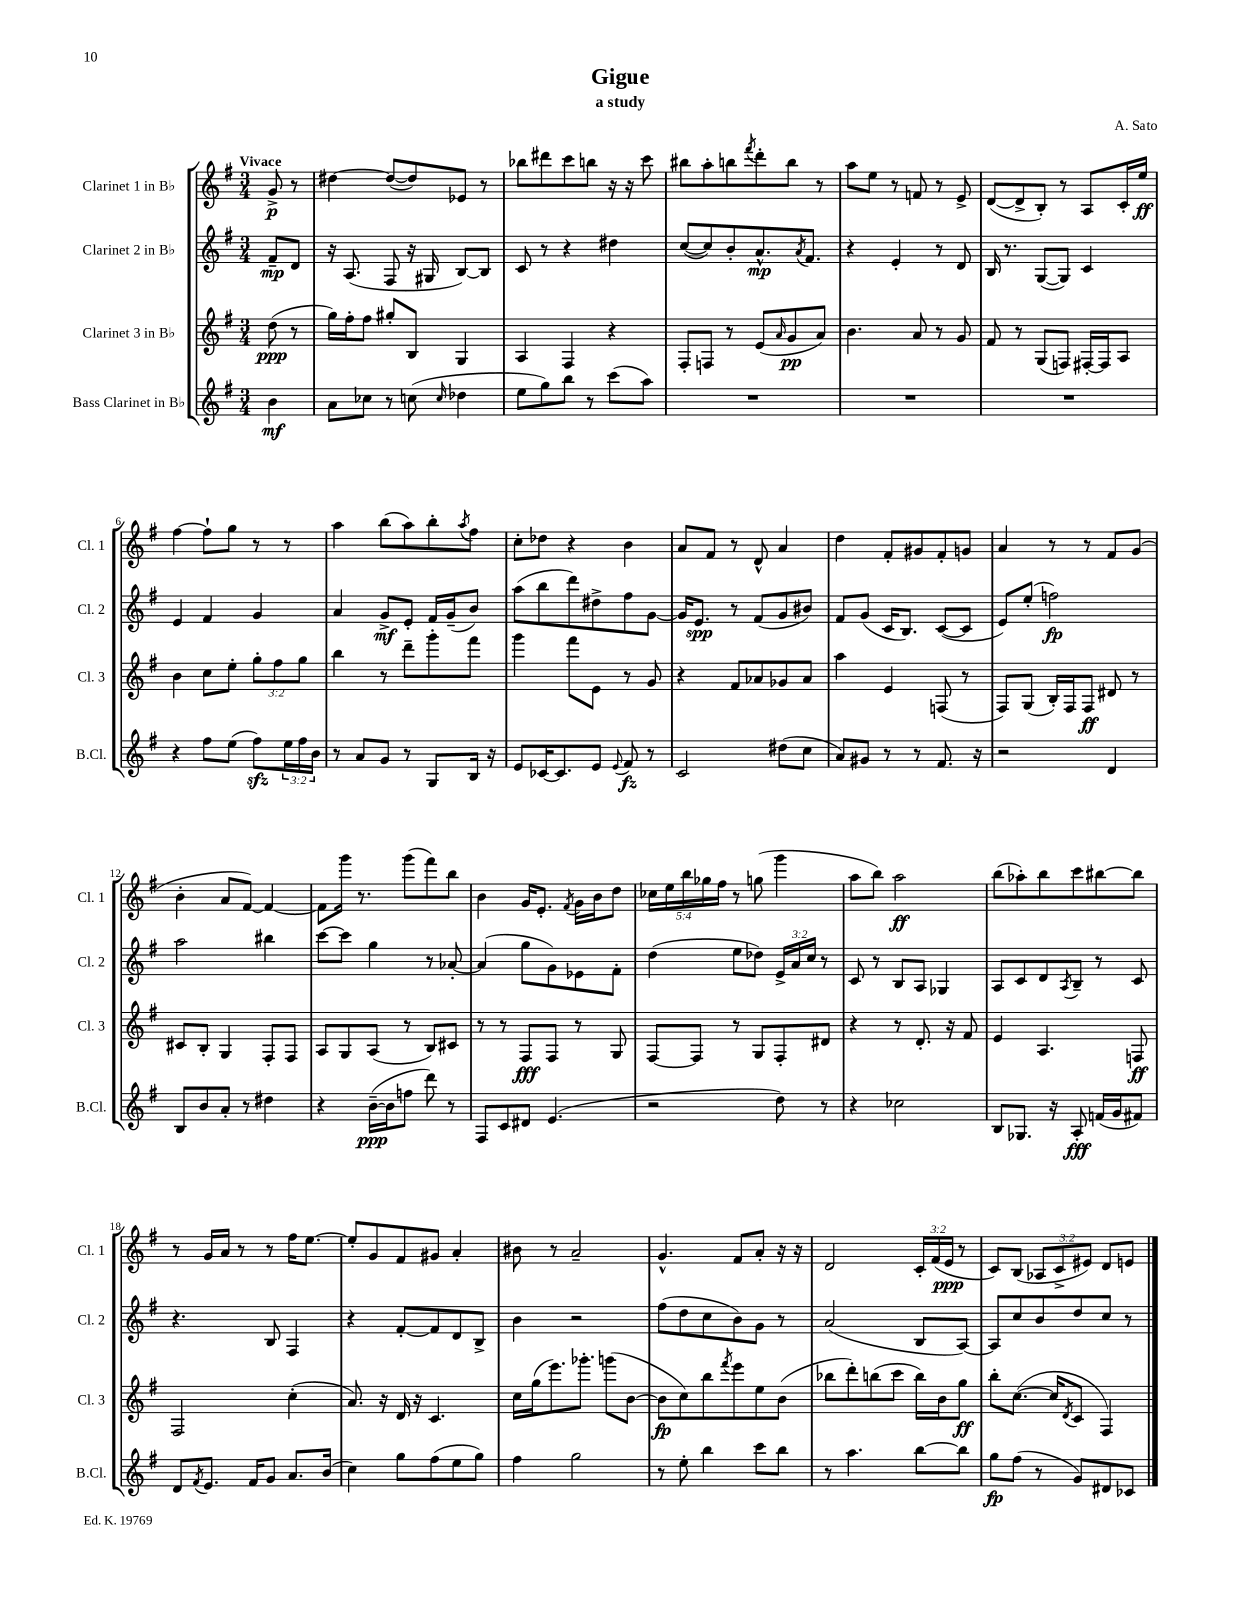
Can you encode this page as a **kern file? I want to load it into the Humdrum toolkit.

**kern	**kern	**kern	**kern
*staff4	*staff3	*staff2	*staff1
*clefG2	*clefG2	*clefG2	*clefG2
*k[f#]	*k[f#]	*k[f#]	*k[f#]
*M3/4	*M3/4	*M3/4	*M3/4
4b	(8dd	8f#~	8g^
.	8r	8d	8r
=	=	=	=
8a	16gg)	16r	[4dd#
.	16ff#'	(8.A	.
8cc-	8ff#	.	.
8r	8gg#'	8F#	(8dd#_
(8cc	8B	16r	8dd#])
.	.	16G#	.
16qqcc	.	.	.
4dd-	4G	[8B)	8e-
.	.	8B]	8r
=	=	=	=
8ee	4A	8c	8bb-
8gg)	.	8r	8ddd#
8bb	4F#	4r	8ccc
8r	.	.	8bb
(8ccc	4r	4dd#	16r
.	.	.	16r
8aa)	.	.	8ccc
=	=	=	=
2.r	8F#'	([8cc	8bb#
.	8F	8cc])	8aa'
.	8r	8b'	8bb
.	.	.	8qfff#
.	(8e	8.a^^	8ddd'
.	16qqa	.	.
.	8g	.	8bb
.	.	8qa	.
.	.	8.f#	.
.	8a)	.	8r
=	=	=	=
2.r	4.b	4r	8aa
.	.	.	8ee
.	.	4e'	8r
.	8a	.	8f
.	8r	8r	8r
.	8g	8d	8e^
=	=	=	=
2.r	8f#	16B	([8d
.	.	8.r	.
.	8r	.	8d^]
.	(8G	([8G	8B')
.	8F)	8G])	8r
.	[16F#'	4c	8A
.	16F#]	.	.
.	8A	.	16c'
.	.	.	16ee
=	=	=	=
4r	4b	4e	[4ff#
8ff#	8cc	4f#	8ff#`]
(8ee	8ee'	.	8gg
8ff#)	12gg'	4g	8r
.	12ff#	.	.
24ee	.	.	8r
24ff#	12gg	.	.
24b	.	.	.
=	=	=	=
8r	4bb	4a	4aa
8a	.	.	.
8g	8r	8g^	(8bb
8r	8ddd~	8e'	8aa)
8G	8ggg'	16f#	8bb'
.	.	(16g~	.
.	.	.	8qaa
16B	8fff#	8b)	8ff#
16r	.	.	.
=	=	=	=
8e	4ggg	(8aa	8cc'
[16c-	.	8bb	8dd-
8.c-]	.	.	.
.	8fff#	8ddd)	4r
8e	8e	8dd#^	.
8qqe	.	.	.
8f#	8r	8ff#	4b
8r	8g	[8g	.
=	=	=	=
2c	4r	16g]	8a
.	.	8.e	.
.	.	.	8f#
.	8f#	8r	8r
.	8a-	(8f#	8d^^
(8dd#	8g-	8g	4a
8cc	8a-	8b#)	.
=	=	=	=
8a)	4aa	8f#	4dd
8g#	.	(8g	.
8r	4e	16c	8f#'
.	.	8.B)	.
8r	.	.	8g#
8.f#	(8F	([8c	8f#'
.	8r	8c]	8g
16r	.	.	.
=	=	=	=
2r	8F#)	8e)	4a
.	(8G	(8ee'	.
.	16B')	2ff)	8r
.	16F#	.	.
.	8F#	.	8r
4d	8d#	.	8f#
.	8r	.	(8g
=	=	=	=
8B	8c#	2aa	4b'
8b	8B'	.	.
8a'	4G	.	8a
8r	.	.	[8f#)
4dd#	8F#'	4bb#	4f#_
.	8F#	.	.
=	=	=	=
4r	8A	[8ccc	8f#]
.	8G	8ccc]	16ggg
.	.	.	8.r
([16b~	(8A	4gg	.
16b]	.	.	.
8ff	8r	.	(8ggg
8ddd)	8B)	8r	8fff#)
8r	8c#	[8a-'	8bb
=	=	=	=
8F#	8r	(4a-]	4b
8c	8r	.	.
8d#	8F#	8gg	16g
.	.	.	8.e'
(4.e	8F#	8g)	.
.	.	.	8qf#
.	8r	8e-	16g
.	.	.	16b
.	8G	8f#'	8dd
=	=	=	=
2r	[8F#	(4dd	20cc-
.	.	.	20ee
.	.	.	20bb
.	8F#]	.	.
.	.	.	20gg-
.	.	.	20ff#
.	8r	8ee	8r
.	8G	8dd-)	(8gg
8dd)	8F#'	24e^	4ggg
.	.	24a	.
.	.	24cc	.
8r	8d#	8r	.
=	=	=	=
4r	4r	8c	8aa
.	.	8r	8bb)
2cc-	8r	8B	2aa
.	8.d'	8A	.
.	.	4G-	.
.	16r	.	.
.	8f#	.	.
=	=	=	=
8B	4e	8A	(8bb
8.G-	.	8c	8aa-')
.	4.A	8d	8bb
16r	.	.	.
.	.	8qA	.
8A'	.	8B~	8ccc
(16f	.	8r	[8bb#
16g	.	.	.
8f#)	8F	8c	8bb#]
=	=	=	=
8d	2F#	4.r	8r
8qf#	.	.	.
8.e	.	.	16g
.	.	.	16a
.	.	.	8r
16f#	.	.	.
8g	.	8B	8r
8.a	(4cc'	4F#	16ff#
.	.	.	[8.ee
(16b	.	.	.
=	=	=	=
4cc)	8.a)	4r	8ee']
.	.	.	8g
.	16r	.	.
8gg	16d	[8f#'	8f#
.	16r	.	.
(8ff#	4.c	8f#]	8g#
8ee	.	8d	4a'
8gg)	.	8B^	.
=	=	=	=
4ff#	16cc	4b	8b#
.	(16gg	.	.
.	8.eee)	.	8r
2gg	.	2r	2a~
.	8.ggg-'	.	.
.	(8ggg	.	.
.	[8b	.	.
=	=	=	=
8r	8b]	(8ff#	4.g^^
8ee'	8cc)	8dd	.
4bb	8bb	8cc	.
.	8qfff#	.	.
.	8eee	8b)	8f#
8ccc	8ee	8g	8a'
8bb	(8b	8r	16r
.	.	.	16r
=	=	=	=
8r	8bb-	(2a	2d
4.aa	8ddd')	.	.
.	(8bb	.	.
.	8ccc	.	.
[8bb	16bb)	8B	24c'
.	.	.	(24f#
.	16b	.	.
.	.	.	24e
8bb]	8gg	[8A)	8r
=	=	=	=
8gg	8bb'	8A]	8c)
(8ff#	([8.cc	8cc	(8B
8r	.	8b	12A-
.	16cc]	.	.
.	.	.	12c^
.	8qd	.	.
8g)	8c	8dd	.
.	.	.	12e#)
8d#	4F#)	8cc	8d
8c-	.	8r	8e
==	==	==	==
*-	*-	*-	*-
